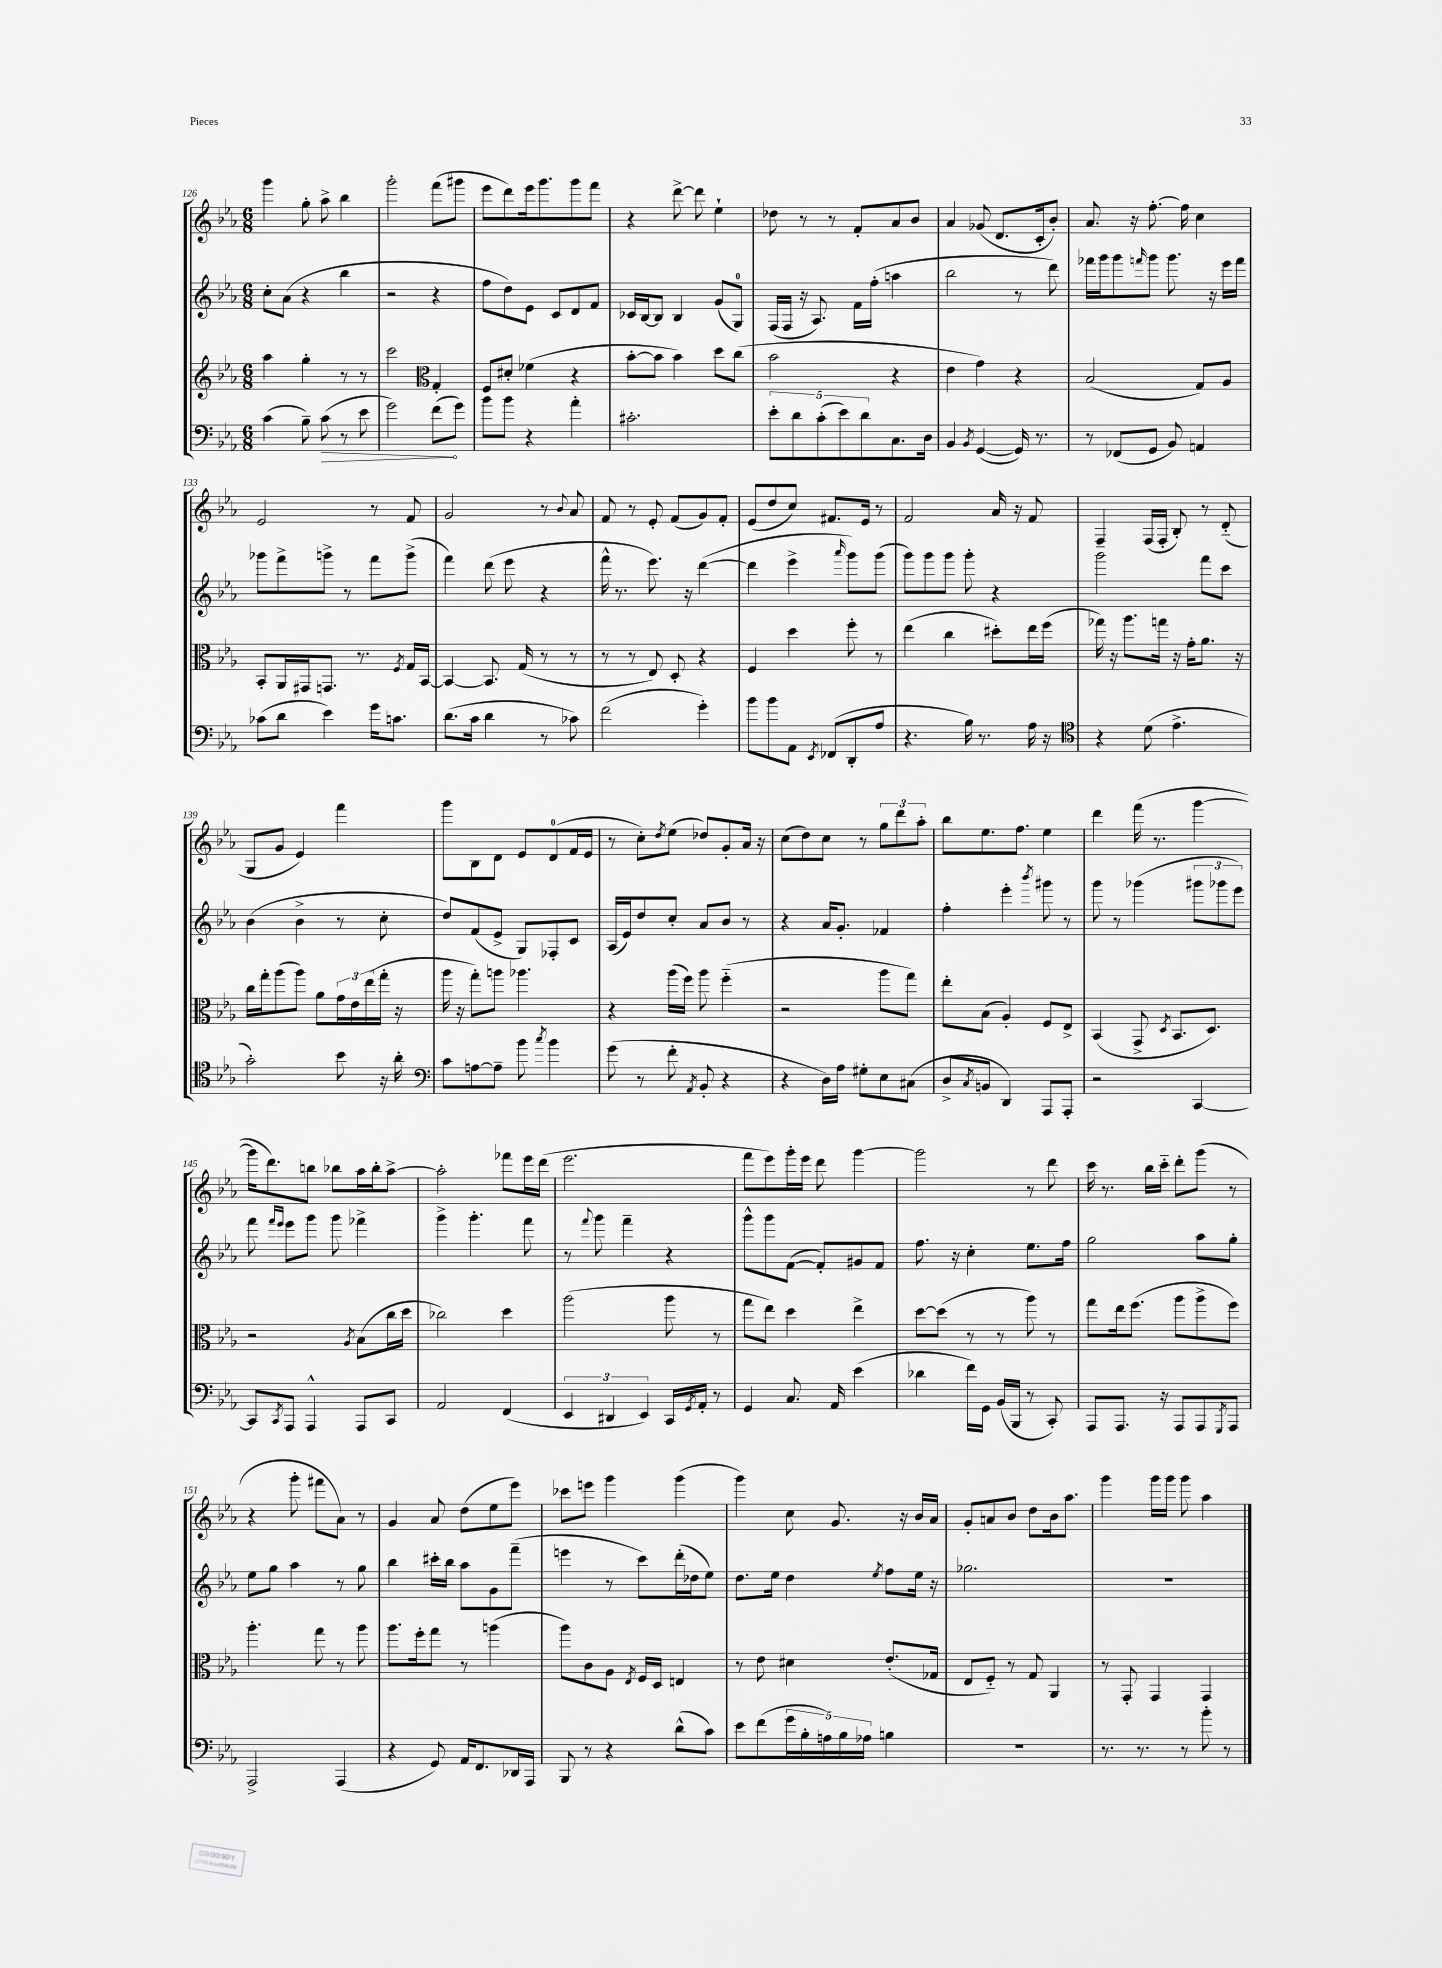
<<
\new StaffGroup <<
\new Staff = "s0" {
    \clef treble \key ees \major \numericTimeSignature \time 6/8
    g'''4 g''8-. aes''8-> bes''4 |
    g'''2-. f'''8( gis'''8 |
    ees'''8 d'''8) ees'''16 g'''8. g'''8 f'''8 |
    r4 d'''8~-> d'''8 ees''4-! |
    des''8 r8 r8 f'8-. aes'8 bes'8 |
    aes'4 ges'8( d'8. c'16-. bes'8-.) |
    aes'8. r16 f''8.~-. f''16 c''4 |
    ees'2 r8 f'8 |
    g'2 r8 \appoggiatura { bes'8 } aes'8 |
    f'8 r8 ees'8-. f'8( g'8) f'8-. |
    ees'8( d''8 c''8) fis'8. ees'16 r8 |
    f'2 aes'16 r16 f'8 |
    f4-- f16( f16-. bes8-.) r8 d'8-_( |
    g8 g'8 ees'4) f'''4 |
    g'''8 bes8 d'8 ees'8 d'8-0( f'16 ees'16 |
    r8 c''8-.) \acciaccatura { d''8 } ees''8( des''8) g'8-. aes'16 r16 |
    c''8( d''8) c''8 r8 \tuplet 3/2 { g''8 d'''8 aes''8-. } |
    bes''8 ees''8. f''8. ees''4 |
    d'''4 f'''16( r8. g'''4~ |
    g'''16 d'''8.) b''8 bes''8 aes''16 bes''16-. aes''8~-> |
    aes''2-. fes'''8 ees'''16 d'''16( |
    ees'''2. |
    f'''8 ees'''8) g'''16-. ees'''16 d'''8 g'''4~ |
    g'''2 r8 d'''8 |
    c'''16 r8. bes''16 c'''16-_ d'''8-. g'''8( r8 |
    r4 g'''8-. fis'''8 aes'8) r8 |
    g'4 aes'8 d''8( ees''8 ees'''8) |
    ces'''8 e'''8 g'''4 g'''4( |
    g'''4) c''8 g'8. r16 bes'16 aes'16 |
    g'8-. a'8 bes'8 d''8 bes'16 aes''8. |
    g'''4 g'''16 g'''16 g'''8 aes''4 \bar "|." |
}
\new Staff = "s1" {
    \clef treble \key ees \major \numericTimeSignature \time 6/8
    c''8-. aes'8( r4 bes''4 |
    r2 r4 |
    f''8 d''8) ees'8 c'8 d'8 f'8 |
    ces'16 bes16~ bes8 bes4 g'8( g8-0) |
    f16( f16 r16 aes8.) f'16 f''16-.( a''4 |
    bes''2 r8 d'''8) |
    fes'''16 g'''16 g'''8 \grace { f'''16 } g'''8 g'''8. r16 ees'''16 f'''16 |
    ges'''8 f'''8-> g'''8-> r8 f'''8 g'''8->( |
    f'''4) d'''8( ees'''8 r4 |
    f'''16-^ r8. ees'''8.) r16 d'''4~( |
    d'''4 ees'''4-> \grace { aes'''16 } g'''8) g'''8( |
    g'''8) g'''8 g'''8 g'''8-. r4 |
    g'''2 f'''8 c'''8 |
    bes'4( bes'4-> r8 c''8-. |
    d''8) f'8( ees'8-> g8) fes8-. c'8 |
    aes16( ees'16) d''8 c''8-. aes'8 bes'8 r8 |
    r4 aes'16 g'8.-. fes'4 |
    f''4-. ees'''4-. \acciaccatura { bes'''8 } gis'''8 r8 |
    g'''8 r8 ges'''4( \tuplet 3/2 { gis'''8 ges'''8 ees'''8) } |
    f'''8 \grace { f'''16 ees'''16 } ees'''8 g'''8 g'''8 fes'''4-> |
    g'''4-> g'''4.-. f'''8 |
    r8 \appoggiatura { f'''8 } g'''8 f'''4-- r4 |
    g'''8-^ g'''8 f'8~( f'8-.) gis'8 f'8 |
    f''8. r16 c''4-. ees''8. f''16 |
    g''2 aes''8 g''8-. |
    ees''8 g''8 aes''4 r8 g''8 |
    bes''4 cis'''16-. bes''16 aes''8 g'8 f'''8--( |
    e'''4 r8 c'''8) d'''16-.( des''16 ees''8) |
    d''8. ees''16 d''4 \acciaccatura { ees''8 } f''8 ees''16 r16 |
    ges''2. |
    R2. \bar "|." |
}
\new Staff = "s2" {
    \clef treble \key ees \major \numericTimeSignature \time 6/8
    aes''4 g''4-. r8 r8 |
    c'''2 \clef alto g4-. |
    f8 dis'8-. fes'4( r4 |
    bes'8~-. bes'8 bes'4) d''8 c''8( |
    bes'2 r4 |
    ees'4 g'4) r4 |
    bes2( g8) aes8 |
    bes,8-. aes,16 gis,16 g,8. r8. \acciaccatura { f8 } g16 bes,16~ |
    bes,4~ bes,8. g16( r8 r8 |
    r8 r8 ees8) d8-. r4 |
    f4 d''4 f''8-. r8 |
    ees''4( c''4 dis''8-.) ees''16 f''16( |
    ges''16) r16 aes''8. g''16 r16 g'16-. aes'8. r16 |
    c''16 g''16-. aes''8( aes''8) aes'8 \tuplet 3/2 { g'16 ees'16 ees''16( } g''16-. r16 |
    aes''16 r16 g''8-.) a''8 aes''4. |
    r4 aes''16( f''16) aes''8 f''4-_( |
    r2 aes''8 g''8) |
    ees''8-. bes8( aes4-.) f8 ees8-> |
    bes,4( g,8-> \acciaccatura { d8 } bes,8. d8.) |
    r2 \acciaccatura { aes8 } bes8( c''16 d''16 |
    ces''2) d''4 |
    aes''2( aes''8 r8 |
    g''8 ees''8) d''4 ees''4-> |
    d''8~ d''8( r8 r8 aes''8) r8 |
    g''8 ees''16 f''8.( aes''8 aes''8-> f''8) |
    aes''4.-. g''8 r8 aes''8 |
    aes''8. f''16-. g''8 r8 a''4( |
    aes''8) c'8 aes8 \acciaccatura { ees8 } f16 d16 e4 |
    r8 ees'8 dis'4 ees'8.-.( ges16 |
    ees8 f8-_) r8 g8 aes,4 |
    r8 g,8-. g,4 g,4 \bar "|." |
}
\new Staff = "s3" {
    \clef bass \key ees \major \numericTimeSignature \time 6/8
    c'4( bes8--) \once \override Hairpin.circled-tip = ##t c'8\>( r8 ees'8 |
    g'2) f'8\!( g'8) |
    bes'8 bes'8 r4 aes'4-. |
    cis'2.-. |
    \tuplet 5/4 { ees'8-. d'8 c'8-.( ees'8) d'8 } c8. d16 |
    bes,4 \acciaccatura { bes,8 } g,4~( g,16) r8. |
    r8 fes,8( g,8 bes,8) a,4 |
    ces'8( d'8 ees'4) g'16 c'8. |
    d'8.( c'16 d'4 r8 ces'8) |
    f'2( g'4-.) |
    bes'8 bes'8 aes,8 \acciaccatura { ees,8 } fes,8( d,8-. aes8 |
    r4. bes16) r8. aes16 r16 |
    \clef tenor r4 d'8( ees'4.-> |
    g'2-.) bes'8 r16 aes'16-. |
    \clef bass c'8 a8~ a8-- bes'8 \acciaccatura { c''8 } bes'4 |
    g'8( r8 f'8-. \acciaccatura { aes,8 } bes,8-. r4 |
    r4 d16) aes16 gis8-. ees8 cis8( |
    d8-> \acciaccatura { c8 } b,8 d,4) aes,,8 aes,,8-. |
    r2 c,4~ |
    c,8 \acciaccatura { c,8 } aes,,8 aes,,4-^ aes,,8 c,8 |
    aes,2 f,4( |
    \tuplet 3/2 { ees,4 dis,4 ees,4) } c,16 \acciaccatura { g,8 } aes,16-. r8 |
    g,4 c8. aes,16 ees'4( |
    des'4 f'16) g,16 bes,16( bes,,16 r8 c,8-.) |
    aes,,8 aes,,8. r16 aes,,8 aes,,8 \acciaccatura { g,,8 } aes,,8 |
    aes,,2-> aes,,4( |
    r4 g,8) aes,16 f,8. des,16 aes,,16 |
    bes,,8 r8 r4 d'8-^( c'8) |
    ees'8 f'8( \tuplet 5/4 { g'16 bes16-. a16) bes16 aes16 } b4 |
    R2. |
    r8. r8. r8 bes'8-. r8 \bar "|." |
}
>>
>>
\layout { \context { \Score currentBarNumber = #126 } }
